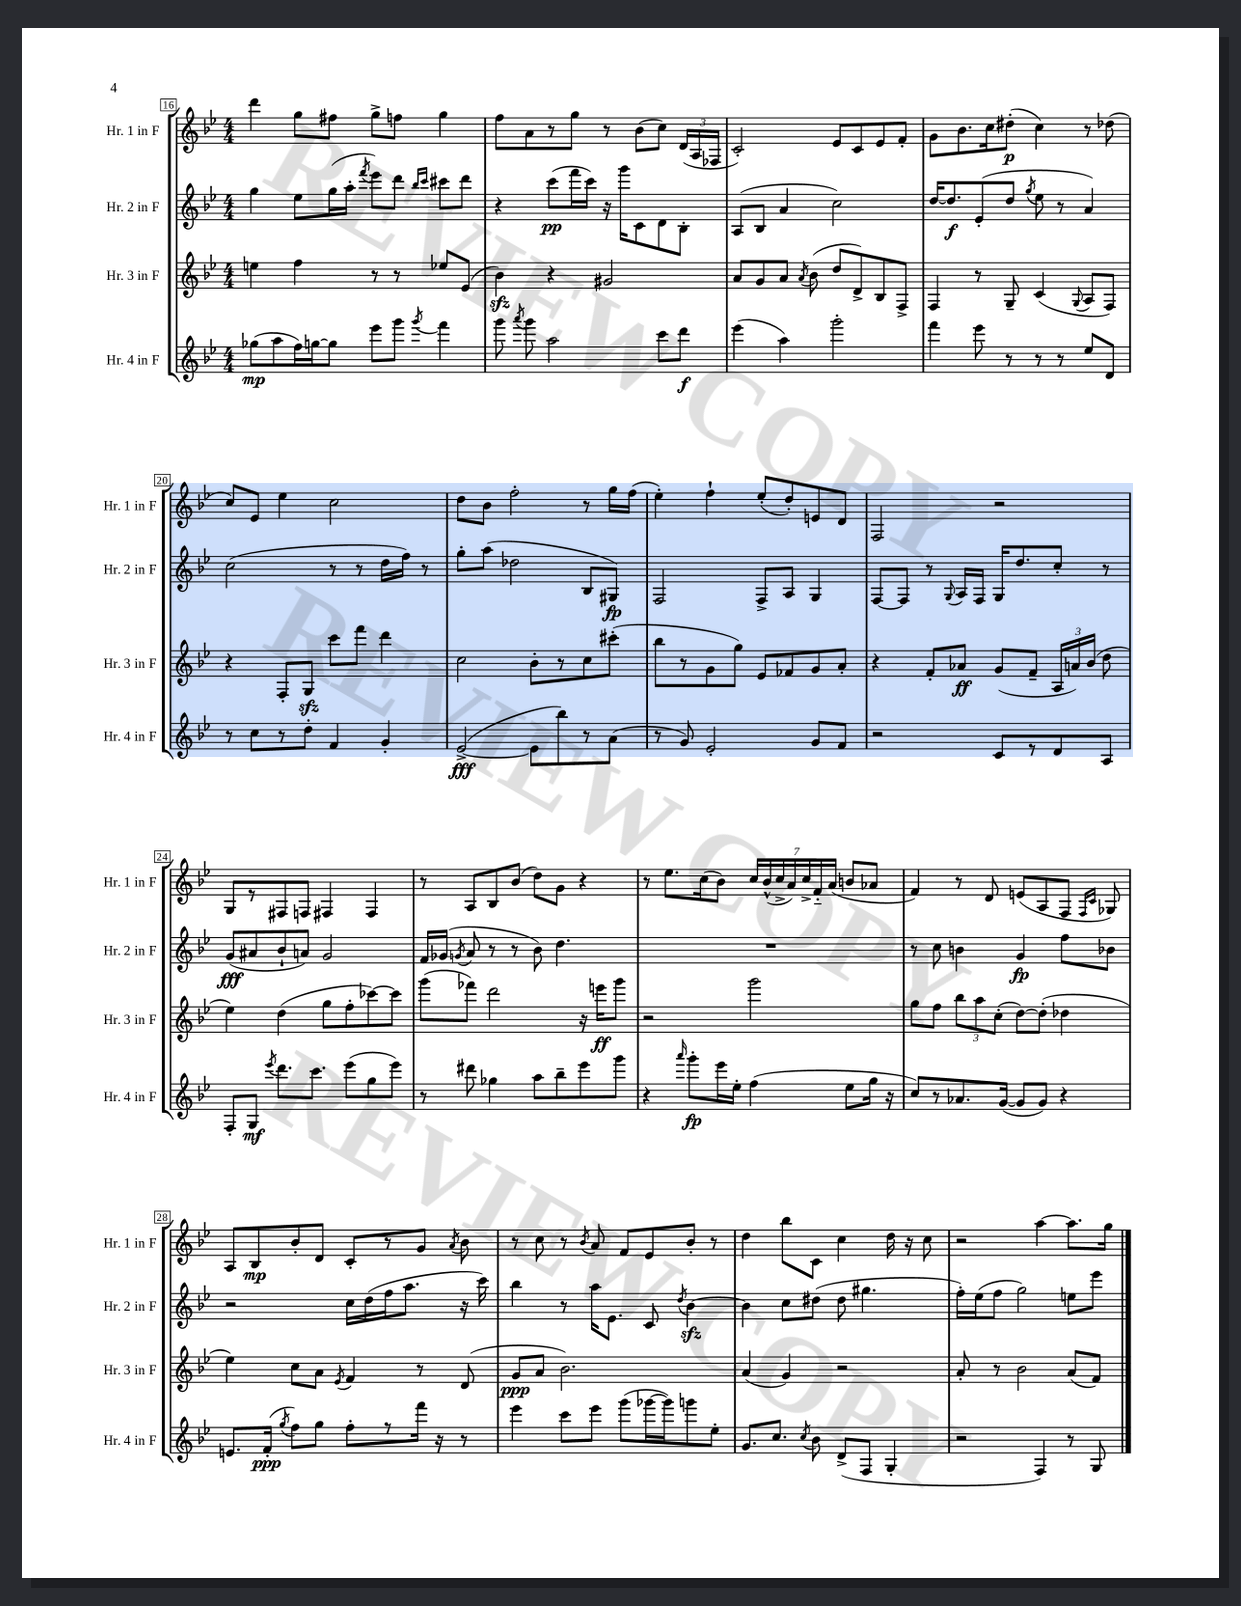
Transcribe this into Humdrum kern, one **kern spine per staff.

**kern	**dynam	**kern	**dynam	**kern	**dynam	**kern	**dynam
*part4	*part4	*part3	*part3	*part2	*part2	*part1	*part1
*staff4	*staff4	*staff3	*staff3	*staff2	*staff2	*staff1	*staff1
*I"Hr. 4 in F	*	*I"Hr. 3 in F	*	*I"Hr. 2 in F	*	*I"Hr. 1 in F	*
*I'Hr. 4 in F	*	*I'Hr. 3 in F	*	*I'Hr. 2 in F	*	*I'Hr. 1 in F	*
*clefG2	*	*clefG2	*	*clefG2	*	*clefG2	*
*k[b-e-]	*	*k[b-e-]	*	*k[b-e-]	*	*k[b-e-]	*
*M4/4	*	*M4/4	*	*M4/4	*	*M4/4	*
=16	=16	=16	=16	=16	=16	=16	=16
(8gg-X\L	mp	4een\	.	4gg\	.	4ddd\	.
8aa\	.	.	.	.	.	.	.
16ff\L)	.	4ff\	.	8ee-\L	.	8gg\L	.
[16ggn\J	.	.	.	.	.	.	.
8gg\J]	.	.	.	(16gg\L	.	8ff#X\J	.
.	.	.	.	16aa'\JJ	.	.	.
.	.	.	.	8qfff/	.	.	.
8eee-\L	.	8r	.	8eee-\L)	.	8gg^\L	.
8ggg\J	.	8r	.	8ddd\J	.	8ffn\J	.
.	.	.	.	16qqbb-/LL	.	.	.
8qggg/	.	.	.	16qqccc/JJ	.	.	.
4fff\	.	8ee-X/L	.	8ccc#X\L	.	4gg\	.
.	.	(8e-/J	.	8ddd\J	.	.	.
=17	=17	=17	=17	=17	=17	=17	=17
8ggg\	.	4b-zz\)	.	4r	.	8ff\L	.
8qaaa/	.	.	.	.	.	.	.
8ggg\	.	.	.	.	.	8a\	.
2aa\	.	4r	.	(8ccc\L	pp	8r	.
.	.	.	.	16fff\L	.	8gg\J	.
.	.	.	.	16ccc\JJ)	.	.	.
.	.	2g#X/	.	16r	.	8r	.
.	.	.	.	16ggg\KL	.	.	.
.	.	.	.	8c\	.	(8b-\L	.
8ccc\L	.	.	.	8d\	.	8cc\J)	.
8ddd\J	f	.	.	8B-'\J	.	(24d/LL	.
.	.	.	.	.	.	24A/	.
.	.	.	.	.	.	24F-X/JJ	.
=18	=18	=18	=18	=18	=18	=18	=18
(4eee-\	.	8a/L	.	(8A/L	.	2c'/)	.
.	.	8g/	.	8B-/J	.	.	.
4aa\)	.	8a/J	.	4a/	.	.	.
.	.	8qa/	.	.	.	.	.
.	.	(8b-\	.	.	.	.	.
2ggg'\	.	8dd/L	.	2cc\)	.	8e-/L	.
.	.	8d^/)	.	.	.	8c/	.
.	.	8B-/	.	.	.	8e-/	.
.	.	8F^/J	.	.	.	8f'/J	.
=19	=19	=19	=19	=19	=19	=19	=19
4fff\	.	4F/	.	[16dd/KL	.	8g\L	.
.	.	.	.	8.dd/]	f	.	.
.	.	.	.	.	.	8.b-\	.
8eee-\	.	8r	.	(8e-'/	.	.	.
.	.	.	.	.	.	16cc\k	.
8r	.	8G~/	.	8dd/J	.	(8dd#X'\J	p
.	.	.	.	8qgg/	.	.	.
8r	.	(4c/	.	8ee-\	.	4cc\)	.
8r	.	.	.	8r	.	.	.
.	.	8qqG/	.	.	.	.	.
8ee-/L	.	8A/L	.	4a/)	.	8r	.
8d/J	.	8F/J)	.	.	.	(8dd-X\	.
!!LO:LB:g=z
=20	=20	=20	=20	=20	=20	=20	=20
8r	.	4r	.	(2cc\	.	8cc/L)	.
8cc\L	.	.	.	.	.	8e-/J	.
8r	.	8F'/L	.	.	.	4ee-\	.
8dd'\J	.	8Gzz/J	.	.	.	.	.
4f/	.	8ccc\L	.	8r	.	2cc\	.
.	.	8fff\J	.	8r	.	.	.
4g'/	.	4ddd\	.	16dd\LL	.	.	.
.	.	.	.	16ff\JJ)	.	.	.
.	.	.	.	8r	.	.	.
=21	=21	=21	=21	=21	=21	=21	=21
([2e-^/	fff	2cc\	.	8gg'\L	.	8dd\L	.
.	.	.	.	(8aa\J	.	8b-\J	.
.	.	.	.	2dd-X\	.	2ff'\	.
8e-\L]	.	8b-'\L	.	.	.	.	.
8bb-\)	.	8r	.	.	.	.	.
8r	.	8cc\	.	8B-/L	.	8r	.
(8a\J	.	(8ccc#X'\J	.	8G#X/J)	fp	16gg\LL	.
.	.	.	.	.	.	(16ff\JJ	.
=22	=22	=22	=22	=22	=22	=22	=22
8r	.	8bb-\L	.	2F/	.	4ee-'\)	.
8g/)	.	8r	.	.	.	.	.
2e-'/	.	8g\	.	.	.	4ff`\	.
.	.	8gg\J)	.	.	.	.	.
.	.	8e-/L	.	8F^/L	.	(8ee-'/L	.
.	.	8f-X/	.	8A/J	.	8dd'/)	.
8g/L	.	8g/	.	4G/	.	8en/	.
8f/J	.	8a'/J	.	.	.	8d/J	.
=23	=23	=23	=23	=23	=23	=23	=23
2r	.	4r	.	[8F/L	.	2F/	.
.	.	.	.	8F/J]	.	.	.
.	.	8f'/L	.	8r	.	.	.
.	.	.	.	8qqG/	.	.	.
.	.	8a-X/J	ff	16A/LL	.	.	.
.	.	.	.	16F/JJ	.	.	.
8c/L	.	(8g/L	.	16G/KL	.	2r	.
.	.	.	.	8.dd/	.	.	.
8r	.	8f~/J	.	.	.	.	.
8d/	.	24A/LL	.	8cc'/J	.	.	.
.	.	24an/)	.	.	.	.	.
.	.	(24b-/JJ	.	.	.	.	.
8A/J	.	8dd\	.	8r	.	.	.
!!LO:LB:g=z
=24	=24	=24	=24	=24	=24	=24	=24
8F'/L	.	4ee-\)	.	(8g/L	fff	8G/L	.
8G/J	mf	.	.	8a#X/	.	8r	.
8qeee-/	.	.	.	.	.	.	.
8.ddd\L	.	(4dd\	.	8b-`/	.	8F#X/	.
.	.	.	.	8an/J)	.	8Fn/J	.
8.ccc\J	.	.	.	.	.	.	.
.	.	8gg\L	.	2g/	.	4F#X/	.
(8eee-\L	.	8ff'\	.	.	.	.	.
8gg\	.	[8ccc-X\)	.	.	.	4F#/	.
8eee-\J)	.	8ccc-\J]	.	.	.	.	.
=25	=25	=25	=25	=25	=25	=25	=25
8r	.	(8ggg\L	.	16f/LL	.	8r	.
.	.	.	.	(16g-X/JJ	.	.	.
.	.	.	.	8qgn/	.	.	.
8ddd#X\	.	8fff-X\J)	.	8a/	.	8A/L	.
4gg-X\	.	2ddd\	.	8r	.	8B-/	.
.	.	.	.	8r	.	(8b-/J	.
8aa\L	.	.	.	8b-\)	.	8dd\L)	.
8bb-~\	.	.	.	4.dd\	.	8g\J	.
8eee-\	.	16r	.	.	.	4r	.
.	.	16eeen\KL	ff	.	.	.	.
8ggg\J	.	8ggg\J	.	.	.	.	.
=26	=26	=26	=26	=26	=26	=26	=26
4r	.	2r	.	1r	.	8r	.
.	.	.	.	.	.	8.ee-\L	.
16qqaaa/	.	.	.	.	.	.	.
8ggg'\L	fp	.	.	.	.	.	.
.	.	.	.	.	.	(16cc\k	.
16eee-\L	.	.	.	.	.	8b-\J)	.
16ee-'\JJ	.	.	.	.	.	.	.
(4ff\	.	2ggg\	.	.	.	28cc/LL	.
.	.	.	.	.	.	(28b-^^/	.
.	.	.	.	.	.	28cc^/	.
.	.	.	.	.	.	28a/)	.
.	.	.	.	.	.	28cc^/	.
.	.	.	.	.	.	28f/	.
.	.	.	.	.	.	(28a/JJ	.
8ee-\L	.	.	.	.	.	8bn/L	.
16gg\Jk	.	.	.	.	.	8a-X/J	.
16r	.	.	.	.	.	.	.
=27	=27	=27	=27	=27	=27	=27	=27
8cc/L)	.	8gg\L	.	8r	.	4f/)	.
8r	.	8ff\J	.	8cc\	.	.	.
8.a-X/	.	12bb-\L	.	4bn\	.	8r	.
.	.	12aa\	.	.	.	.	.
.	.	.	.	.	.	8d/	.
.	.	(12cc'\J	.	.	.	.	.
([16g/Jk	.	.	.	.	.	.	.
8g/L]	.	[8dd\L)	.	4g/	fp	(8en/L	.
8g/J)	.	(8dd'\J]	.	.	.	8A/	.
4r	.	4dd-X\	.	8ff\L	.	8F/J	.
.	.	.	.	.	.	16qqF/LL	.
.	.	.	.	.	.	16qqc/JJ	.
.	.	.	.	8b-X\J	.	8G-X/)	.
!!LO:LB:g=z
=28	=28	=28	=28	=28	=28	=28	=28
8.en/L	.	4ee-\)	.	2r	.	8A/L	.
.	.	.	.	.	.	8B-/	mp
(16f'/Jk	ppp	.	.	.	.	.	.
8qgg/	.	.	.	.	.	.	.
8ff\L)	.	8cc\L	.	.	.	8b-'/	.
8gg\J	.	8a\J	.	.	.	8d/J	.
.	.	8qe-/	.	.	.	.	.
8ff'\L	.	4f/	.	16cc\LL	.	8c'/L	.
.	.	.	.	(16dd\	.	.	.
8r	.	.	.	16ff\J	.	8r	.
.	.	.	.	8.aa\J	.	.	.
16fff\Jk	.	8r	.	.	.	8g/J	.
16r	.	.	.	.	.	.	.
.	.	.	.	.	.	8qa/	.
8r	.	(8d/	.	16r	.	8b-\	.
.	.	.	.	16ccc\)	.	.	.
=29	=29	=29	=29	=29	=29	=29	=29
4eee-\	.	8g/L	ppp	4bb-\	.	8r	.
.	.	8a/J	.	.	.	8cc\	.
8ccc\L	.	2.b-\)	.	8r	.	8r	.
.	.	.	.	.	.	8qb-/	.
8eee-\J	.	.	.	16aa\KL	.	8a/	.
.	.	.	.	8.e-\J	.	.	.
(8ggg\L	.	.	.	.	.	8f/L	.
[16ggg-X\L	.	.	.	8c/	.	8e-/	.
16ggg-\J])	.	.	.	.	.	.	.
.	.	.	.	8qdd/	.	.	.
8gggn\	.	.	.	[4b-zz\	.	8b-'/J	.
8ee-'\J	.	.	.	.	.	8r	.
=30	=30	=30	=30	=30	=30	=30	=30
8.g/L	.	(4a/	.	4b-\]	.	4dd\	.
8.cc/J	.	.	.	.	.	.	.
.	.	4g/)	.	8cc\L	.	8bb-\L	.
8qcc/	.	.	.	.	.	.	.
8b-\	.	.	.	(8dd#X\J	.	8c\J	.
(8d^/L	.	2r	.	8dd#\	.	4cc\	.
8F/J	.	.	.	4.gg#X\	.	.	.
4G'/	.	.	.	.	.	16dd\	.
.	.	.	.	.	.	16r	.
.	.	.	.	.	.	8cc\	.
=31	=31	=31	=31	=31	=31	=31	=31
2r	.	8a'/	.	16ff'\LL)	.	2r	.
.	.	.	.	(16ee-\J	.	.	.
.	.	8r	.	8ff\J	.	.	.
.	.	2b-\	.	2gg\)	.	.	.
4F/)	.	.	.	.	.	[4aa\	.
8r	.	(8a/L	.	8een\L	.	8.aa\L]	.
8G/	.	8f/J)	.	8eee-\J	.	.	.
.	.	.	.	.	.	16gg\Jk	.
==	==	==	==	==	==	==	==
*-	*-	*-	*-	*-	*-	*-	*-
